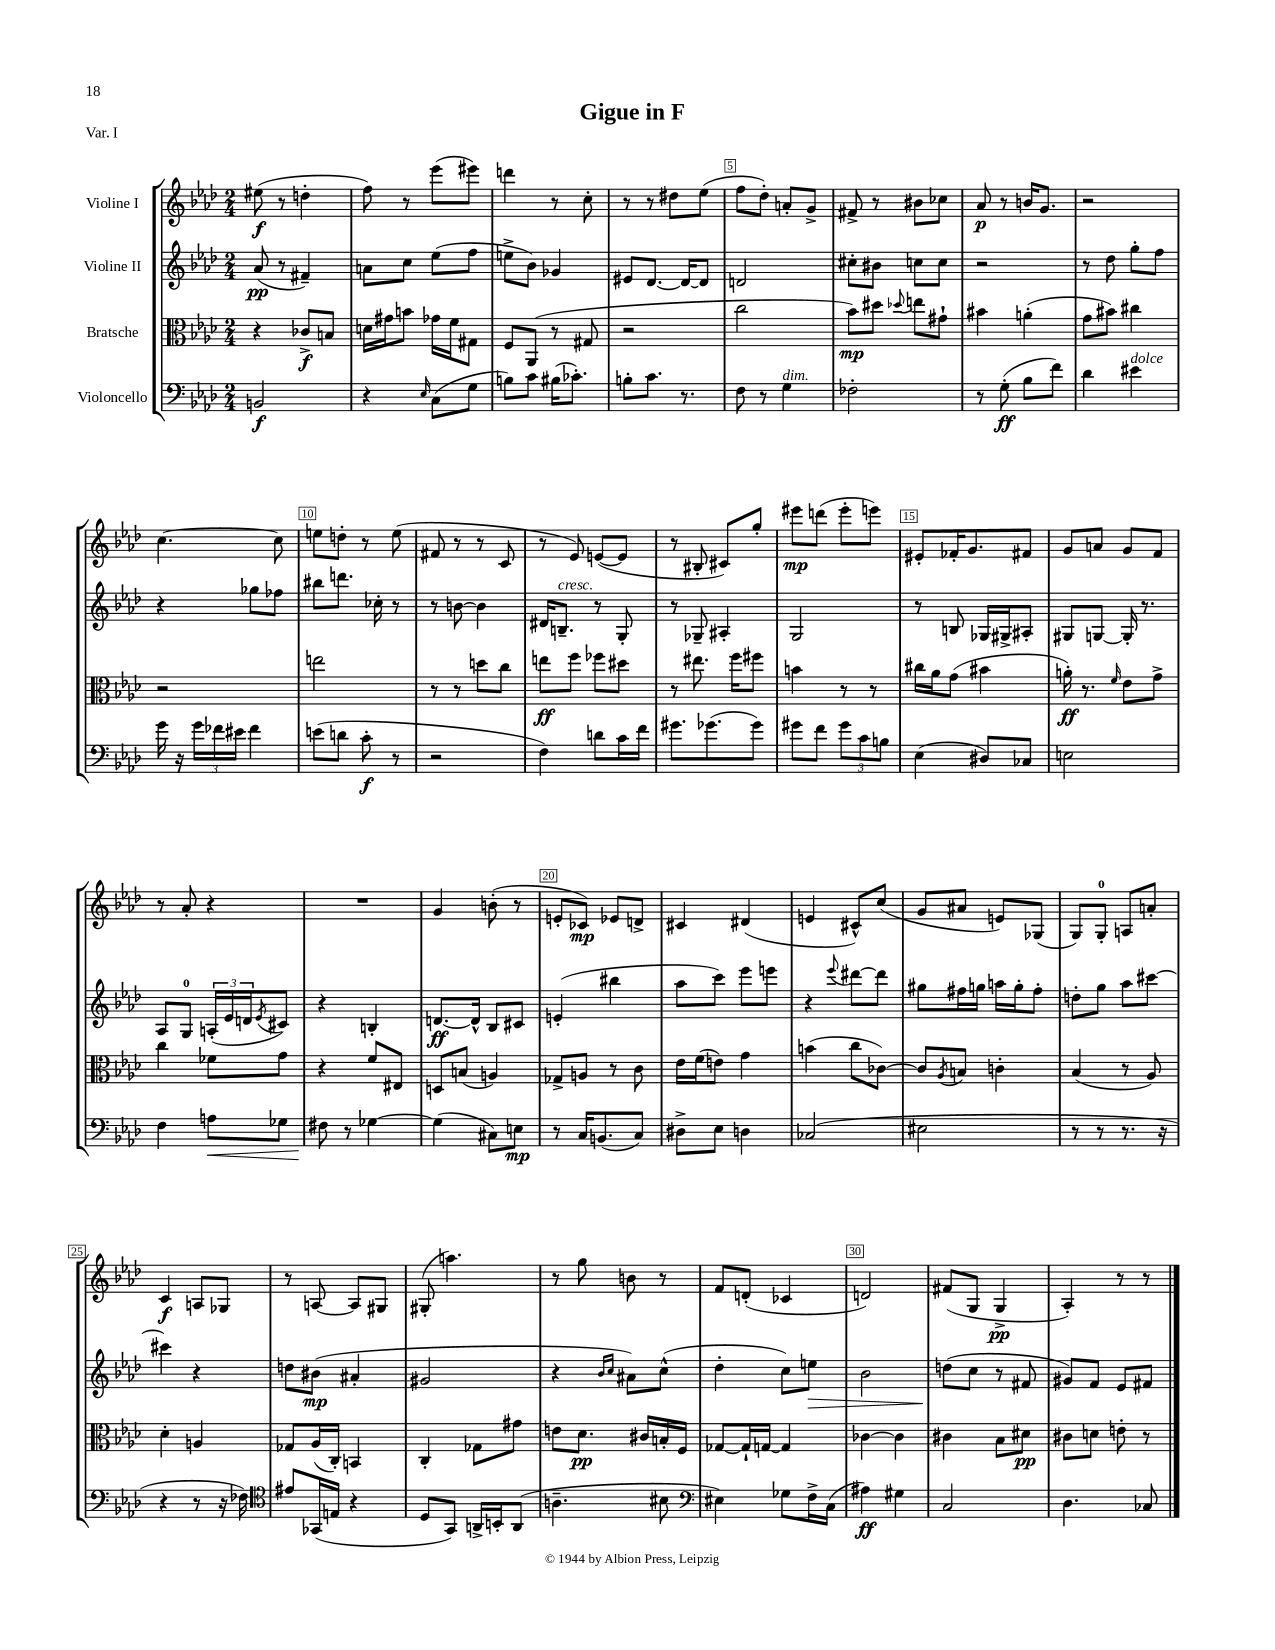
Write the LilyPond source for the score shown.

\header { title = "Gigue in F" piece = "Var. I" }
<<
\new StaffGroup <<
\new Staff = "s0" \with { instrumentName = "Violine I" } {
    \clef treble \key aes \major \numericTimeSignature \time 2/4
    eis''8\f( r8 d''4-. |
    f''8) r8 ees'''8( eis'''8) |
    d'''4 r8 c''8-. |
    r8 r8 dis''8 ees''8( |
    f''8 des''8-.) a'8-. g'8-> |
    fis'8-> r8 bis'8 ces''8 |
    aes'8\p r8 b'16 g'8. |
    r2 |
    c''4.~ c''8 |
    e''8 d''8-. r8 e''8( |
    fis'8 r8 r8 c'8 |
    r8 ees'8) e'8~( e'8 |
    r8 bis8-. cis'8) g''8-. |
    eis'''8\mp d'''8( eis'''8-. e'''8) |
    eis'8-. fes'16-. g'8. fis'8 |
    g'8 a'8 g'8 f'8 |
    r8 aes'8-. r4 |
    R2 |
    g'4 b'8-.( r8 |
    e'8-. ces'8\mp) ees'8 d'8-> |
    cis'4 dis'4( |
    e'4 cis'8-^) c''8( |
    g'8 ais'8 e'8) ges8( |
    g8) g8-0-. a8 a'8-. |
    c'4\f a8 ges8 |
    r8 a8~ a8 gis8 |
    gis8-.( a''4.) |
    r8 g''8 b'8 r8 |
    f'8 d'8-.( ces'4 |
    d'2) |
    fis'8( g8 g4->\pp |
    aes4-.) r8 r8 \bar "|." |
}
\new Staff = "s1" \with { instrumentName = "Violine II" } {
    \clef treble \key aes \major \numericTimeSignature \time 2/4
    aes'8\pp( r8 fis'4--) |
    a'8 c''8 ees''8( f''8 |
    e''8-> bes'8) ges'4 |
    eis'8 des'8.~ des'16~ des'8 |
    d'2 |
    cis''8-. bis'8 c''8 c''8 |
    r2 |
    r8 des''8 g''8-. f''8 |
    r4 ges''8 fes''8 |
    bis''8 d'''8. ces''16-. r8 |
    r8 b'8~ b'4 |
    dis'16 b8.--^\markup { \italic "cresc." } r8 g8-. |
    r8 ges8-- ais4-. |
    g2 |
    r8 b8 ges16 gis16-> ais8-. |
    gis8 g8~ g16-. r8. |
    aes8 g8-0 \tuplet 3/2 { a16-.( ees'16 d'16 } \acciaccatura { ees'8 } cis'8) |
    r4 b4-. |
    d'8.~\ff d'16-^ bes8 cis'8 |
    e'4-.( bis''4 |
    aes''8 c'''8) ees'''8 e'''8 |
    r4 \appoggiatura { ees'''8 } dis'''8~ dis'''8 |
    gis''8 fis''16 g''16 a''16 g''16-. fis''8-. |
    d''8-. g''8 aes''8 cis'''8~ |
    cis'''4 r4 |
    d''8 bis'8\mp( ais'4-. |
    gis'2 |
    r4 \grace { bes'16 c''16 } ais'8) c''8-^( |
    des''4-. c''8) e''8\> |
    bes'2 |
    d''8\!( c''8 r8 fis'8 |
    gis'8) f'8 ees'8 fis'8 \bar "|." |
}
\new Staff = "s2" \with { instrumentName = "Bratsche" } {
    \clef alto \key aes \major \numericTimeSignature \time 2/4
    r4 ces'8->\f b8 |
    d'16 gis'16 b'8 ges'16 f'16 gis8 |
    f8 aes,8( r8 gis8 |
    r2 |
    c''2 |
    bes'8\mp) dis''8 \appoggiatura { des''8 } e''8 gis'8-! |
    bis'4 a'4-.( |
    g'8 bis'8) cis''4 |
    r2 |
    e''2 |
    r8 r8 d''8 c''8 |
    e''8\ff f''8 fes''8 dis''8 |
    r8 eis''8. f''16 fis''8 |
    b'4 r8 r8 |
    cis''16 aes'16 g'8( bis'4 |
    a'16-.\ff) r8. \grace { f'16 } ees'8 g'8-> |
    c''4 fes'8 g'8 |
    r4 f'8 eis8 |
    d8 b8( a4) |
    ges8-> a8 r8 c'8 |
    ees'16 f'16( e'8) g'4 |
    b'4( c''8 ces'8~) |
    ces'8 \acciaccatura { aes8 } b8 c'4-. |
    bes4( r8 aes8) |
    des'4-. a4 |
    ges8 aes16( c16-.) b,4 |
    c4-. ges8 gis'8 |
    e'8 des'8.\pp cis'16 b16-. f16 |
    ges8~ ges16-! g16~ g4 |
    ces'4~ ces'4 |
    cis'4 bes8 dis'8\pp |
    cis'8 d'8 e'8-. r8 \bar "|." |
}
\new Staff = "s3" \with { instrumentName = "Violoncello" } {
    \clef bass \key aes \major \numericTimeSignature \time 2/4
    b,2\f |
    r4 \grace { ees16 } c8( g8 |
    b8) c'8 bis16( ces'8.-.) |
    b8-. c'8. r8. |
    f8 r8 g4^\markup { \italic "dim." } |
    fes2-. |
    r8 g8-.\ff( bes8 f'8) |
    des'4 eis'4^\markup { \italic "dolce" } |
    g'16 r16 \tuplet 3/2 { g'16 fes'16 eis'16 } fes'4 |
    e'8( d'8 c'8-.\f r8 |
    r2 |
    f4) d'8 c'16 f'16 |
    gis'8. ges'8.( ges'8) |
    gis'8 f'8 \tuplet 3/2 { gis'8 c'8 b8 } |
    ees4( dis8) ces8 |
    e2 |
    f4 a8\< ges8 |
    fis8\! r8 ges4~ |
    ges4( cis8) e8\mp |
    r8 c16 b,8.( c8) |
    dis8-> ees8 d4 |
    ces2( |
    eis2 |
    r8 r8 r8. r16 |
    r4 r8 r16 fes16) |
    \clef tenor eis'8 ges,16( e16 r4 |
    des8 g,8) a,16-> b,16-. a,8( |
    a4.-- bis8 |
    \clef bass eis4) ges8 f16-> c16( |
    ais4\ff) gis4 |
    c2 |
    des4. ces8 \bar "|." |
}
>>
>>
\layout { \context { \Score \override BarNumber.break-visibility = ##(#f #t #t) barNumberVisibility = #(every-nth-bar-number-visible 5) \override BarNumber.stencil = #(make-stencil-boxer 0.1 0.3 ly:text-interface::print) } }
